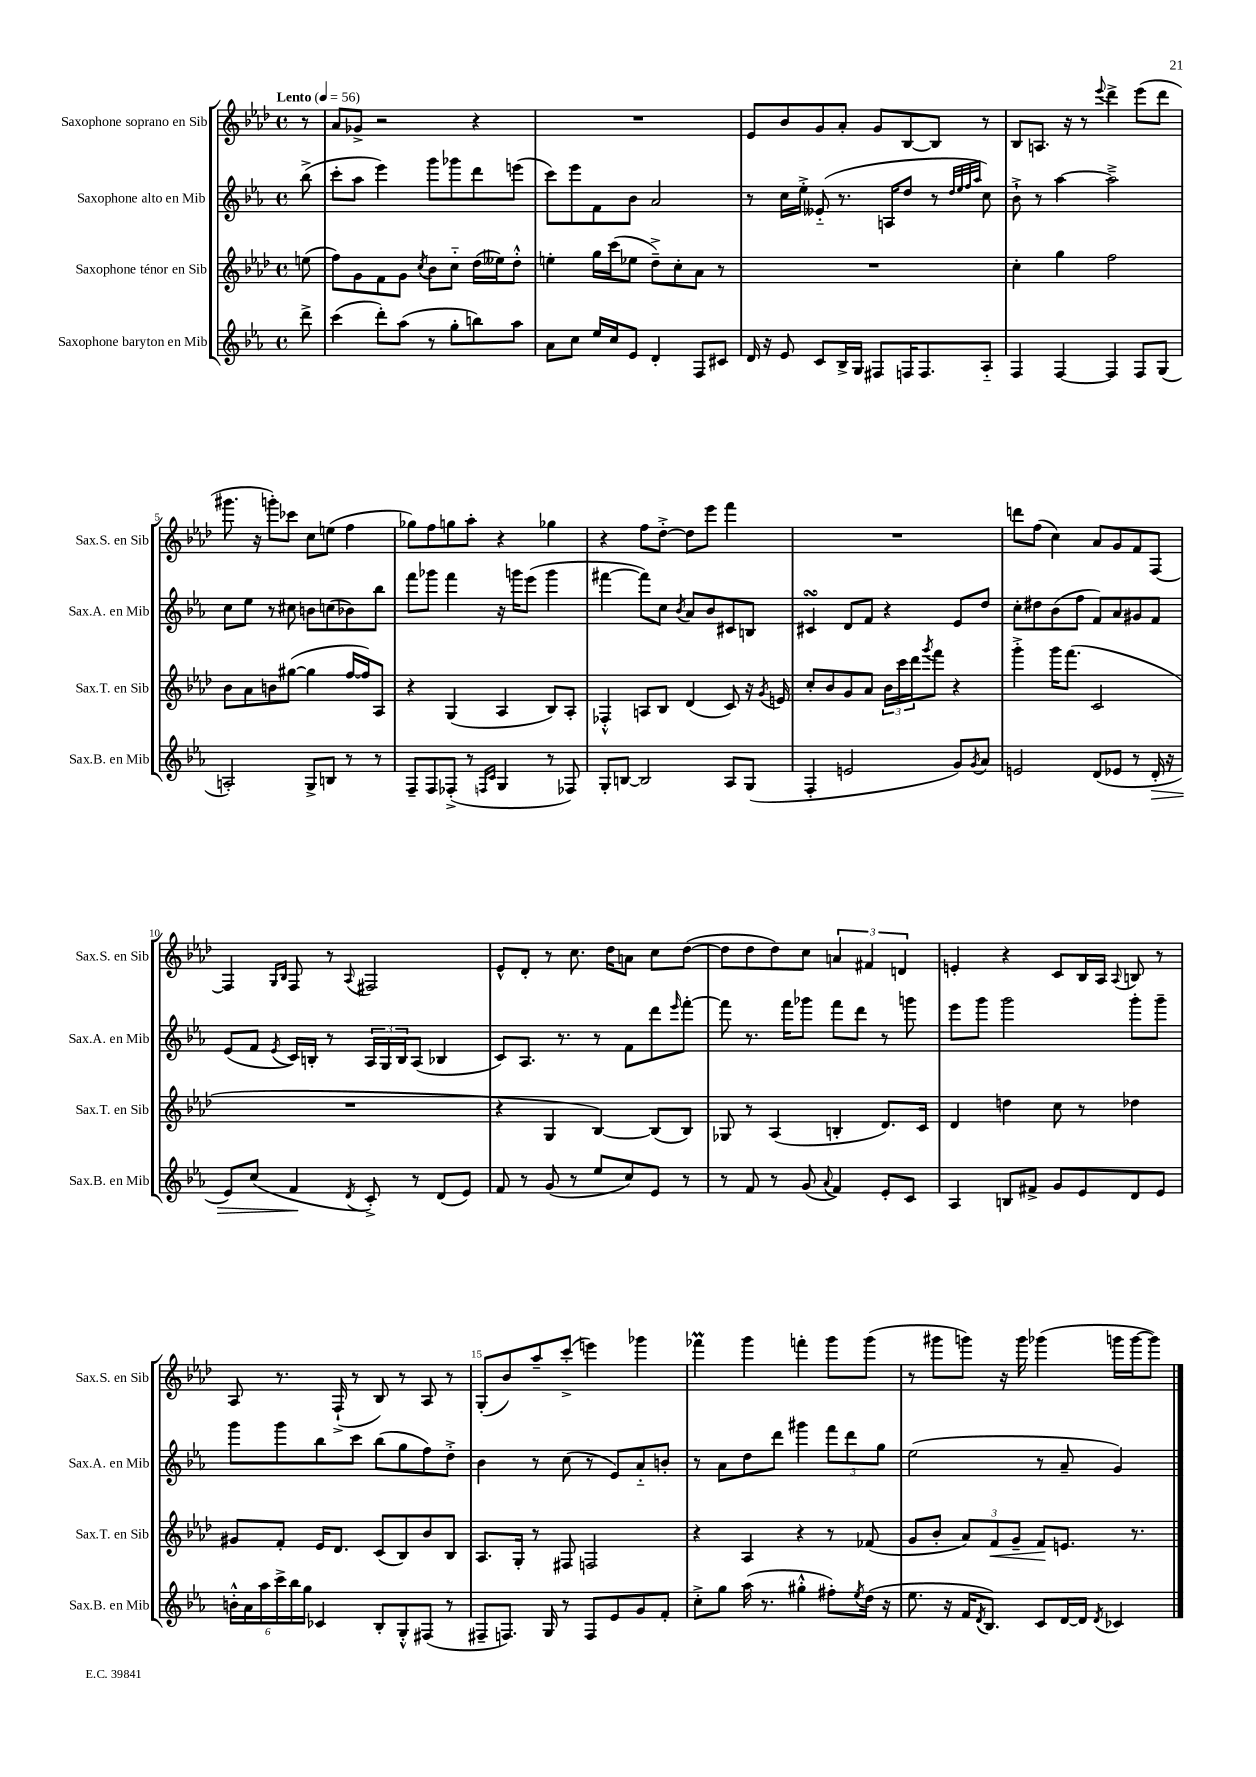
<<
\new StaffGroup <<
\new Staff = "s0" \with { instrumentName = "Saxophone soprano en Sib" shortInstrumentName = "Sax.S. en Sib" } {
    \clef treble \key aes \major \defaultTimeSignature \time 4/4 \partial 8 \tempo "Lento" 4 = 56
    r8 |
    aes'8 ges'8-> r2 r4 |
    R1 |
    ees'8 bes'8 g'8 aes'8-. g'8 bes8~ bes8 r8 |
    bes8 a8. r16 r8 \appoggiatura { ees'''8 } des'''4-> ees'''8( des'''8 |
    gis'''8. r16 g'''8-.) ces'''8 c''8 e''8( f''4 |
    ges''8) f''8 g''8 aes''8-. r4 ges''4 |
    r4 f''8 des''8~-.-> des''8 ees'''8 f'''4 |
    R1 |
    d'''8 f''8( c''4) aes'8 g'8 f'8 f8~ |
    f4 \grace { g16 bes16 } f8 r8 \appoggiatura { aes8 } fis2 |
    ees'8-^ des'8-. r8 c''8. des''16 a'8 c''8 des''8~( |
    des''8 des''8 des''8) c''8 \tuplet 3/2 { a'4 fis'4 d'4 } |
    e'4-. r4 c'8 bes16 aes16 \appoggiatura { aes8 } b8 r8 |
    aes8 r8. f16-!->( r8 bes8) r8 aes8 r8 |
    g8-.( bes'8) aes''8-- c'''8-.->( e'''4) ges'''4 |
    fes'''4\prall g'''4 f'''4-. g'''8 g'''8( |
    r8 gis'''8 g'''8) r16 g'''16 ges'''4( g'''16 g'''16~ g'''8) \bar "|." |
}
\new Staff = "s1" \with { instrumentName = "Saxophone alto en Mib" shortInstrumentName = "Sax.A. en Mib" } {
    \clef treble \key ees \major \defaultTimeSignature \time 4/4 \partial 8
    bes''8->( |
    c'''8-. aes''8 ees'''4) g'''8 ges'''8 d'''8 e'''8( |
    c'''8) ees'''8 f'8 bes'8 aes'2 |
    r8 c''16 ees''16-.-> eeses'8-_( r8. a16 d''8 r8 \grace { d''32 ees''32 f''32 aes''32 } c''8) |
    bes'8-!-> r8 aes''4~ aes''2---> |
    c''8 ees''8 r8 cis''8 b'8 c''8( bes'8) bes''8 |
    f'''8 ges'''8 f'''4 r16 g'''16 ees'''8( g'''4 |
    fis'''4~ fis'''8) c''8 \acciaccatura { bes'8 } aes'8 bes'8 cis'8 b8 |
    cis'4\turn d'8 f'8 r4 ees'8 d''8 |
    c''8-. dis''8 bes'8( f''8 f'8) aes'8 gis'8 f'8 |
    ees'8( f'8 \acciaccatura { ees'8 } c'16) b16-. r8 \tuplet 3/2 { aes16 g16 b16 } aes8( bes4 |
    c'8) aes8. r8. r8 f'8 d'''8 \grace { ees'''16 } f'''8~-. |
    f'''8 r8. f'''16 ges'''8 f'''8 d'''8 r8 g'''8 |
    ees'''8 g'''8 g'''2 g'''8-. g'''8-- |
    g'''8 g'''8 bes''8 c'''8 bes''8( g''8 f''8) d''8-.-> |
    bes'4 r8 c''8( r8 ees'8) aes'8-_ b'8-. |
    r8 aes'8 d''8 d'''8 gis'''4 \tuplet 3/2 { f'''8 d'''8 g''8 } |
    ees''2( r8 aes'8-- g'4) \bar "|." |
}
\new Staff = "s2" \with { instrumentName = "Saxophone ténor en Sib" shortInstrumentName = "Sax.T. en Sib" } {
    \clef treble \key aes \major \defaultTimeSignature \time 4/4 \partial 8
    e''8( |
    f''8) g'8 f'8 g'8 \acciaccatura { c''8 } bes'8 c''8-_ des''16( eeses''16) des''8-.-^ |
    e''4-. g''16 c'''16( ees''8 des''8--->) c''8-. aes'8 r8 |
    R1 |
    c''4-. g''4 f''2 |
    bes'8 aes'8 b'8 gis''8~( gis''4 f''16~ f''16) aes8 |
    r4 g4( aes4 bes8) aes8-. |
    fes4-.-^ a8 bes8 des'4( c'8) r16 \acciaccatura { g'8 } e'16 |
    c''8-. bes'8 g'8 aes'8 \tuplet 3/2 { bes'16 c'''16 des'''16 } \acciaccatura { g'''8 } f'''8 r4 |
    g'''4-.-> g'''16 f'''8.( c'2 |
    R1 |
    r4 g4 bes4~) bes8( bes8) |
    ges8 r8 aes4( b4-. des'8.) c'16 |
    des'4 d''4 c''8 r8 des''4 |
    gis'8 f'8-. ees'16 des'8. c'8( bes8) bes'8 bes8 |
    aes8. g16-. r8 fis8 f2 |
    r4 aes4 r4 r8 fes'8( |
    g'8 bes'8-. \tuplet 3/2 { aes'8) f'8\< g'8-- } f'8\! e'8. r8. \bar "|." |
}
\new Staff = "s3" \with { instrumentName = "Saxophone baryton en Mib" shortInstrumentName = "Sax.B. en Mib" } {
    \clef treble \key ees \major \defaultTimeSignature \time 4/4 \partial 8
    d'''8-> |
    c'''4( d'''8-.) aes''8( r8 g''8-. b''8) aes''8 |
    aes'8 c''8 ees''16 c''16 ees'8 d'4-. f8 cis'8 |
    d'16 r16 ees'8 c'8 bes16-> g16 fis8 f16 f8. aes8-_ |
    f4 f4~ f4 f8 g8( |
    a2-.) g8-> b8 r8 r8 |
    f8-- f8 fes8-.->( r8 \grace { f16 c'16 } g4 r8 fes8) |
    g8-. b8~ b2 aes8 g8( |
    f4-. e'2 g'8) \acciaccatura { g'8 } aes'8 |
    e'2 d'8( ees'8 r8 d'16-.\> r16 |
    ees'8) c''8( f'4\! \acciaccatura { d'8 } c'8-.->) r8 d'8( ees'8) |
    f'8 r8 g'8( r8 ees''8 c''8) ees'8 r8 |
    r8 f'8 r8 g'8( \appoggiatura { aes'8 } f'4) ees'8-. c'8 |
    aes4 b8 fis'8-> g'8 ees'8 d'8 ees'8 |
    \tuplet 6/4 { b'16-.-^ aes'16 aes''16 c'''16-> bes''16 g''16 } ces'4 bes8-. g8-.-^ fis8( r8 |
    fis8-- f8.) g16 r8 f8 ees'8 g'8 f'8-. |
    c''8-.-> g''8 aes''16( r8. gis''4-.-^ fis''8-.) \acciaccatura { ees''8 } d''16( r16 |
    ees''8. r16 f'16 \acciaccatura { d'8 } bes8.) c'8 d'16~ d'16 \acciaccatura { d'8 } ces'4 \bar "|." |
}
>>
>>
\layout { \context { \Score \override BarNumber.break-visibility = ##(#f #t #t) barNumberVisibility = #(every-nth-bar-number-visible 5) } }
